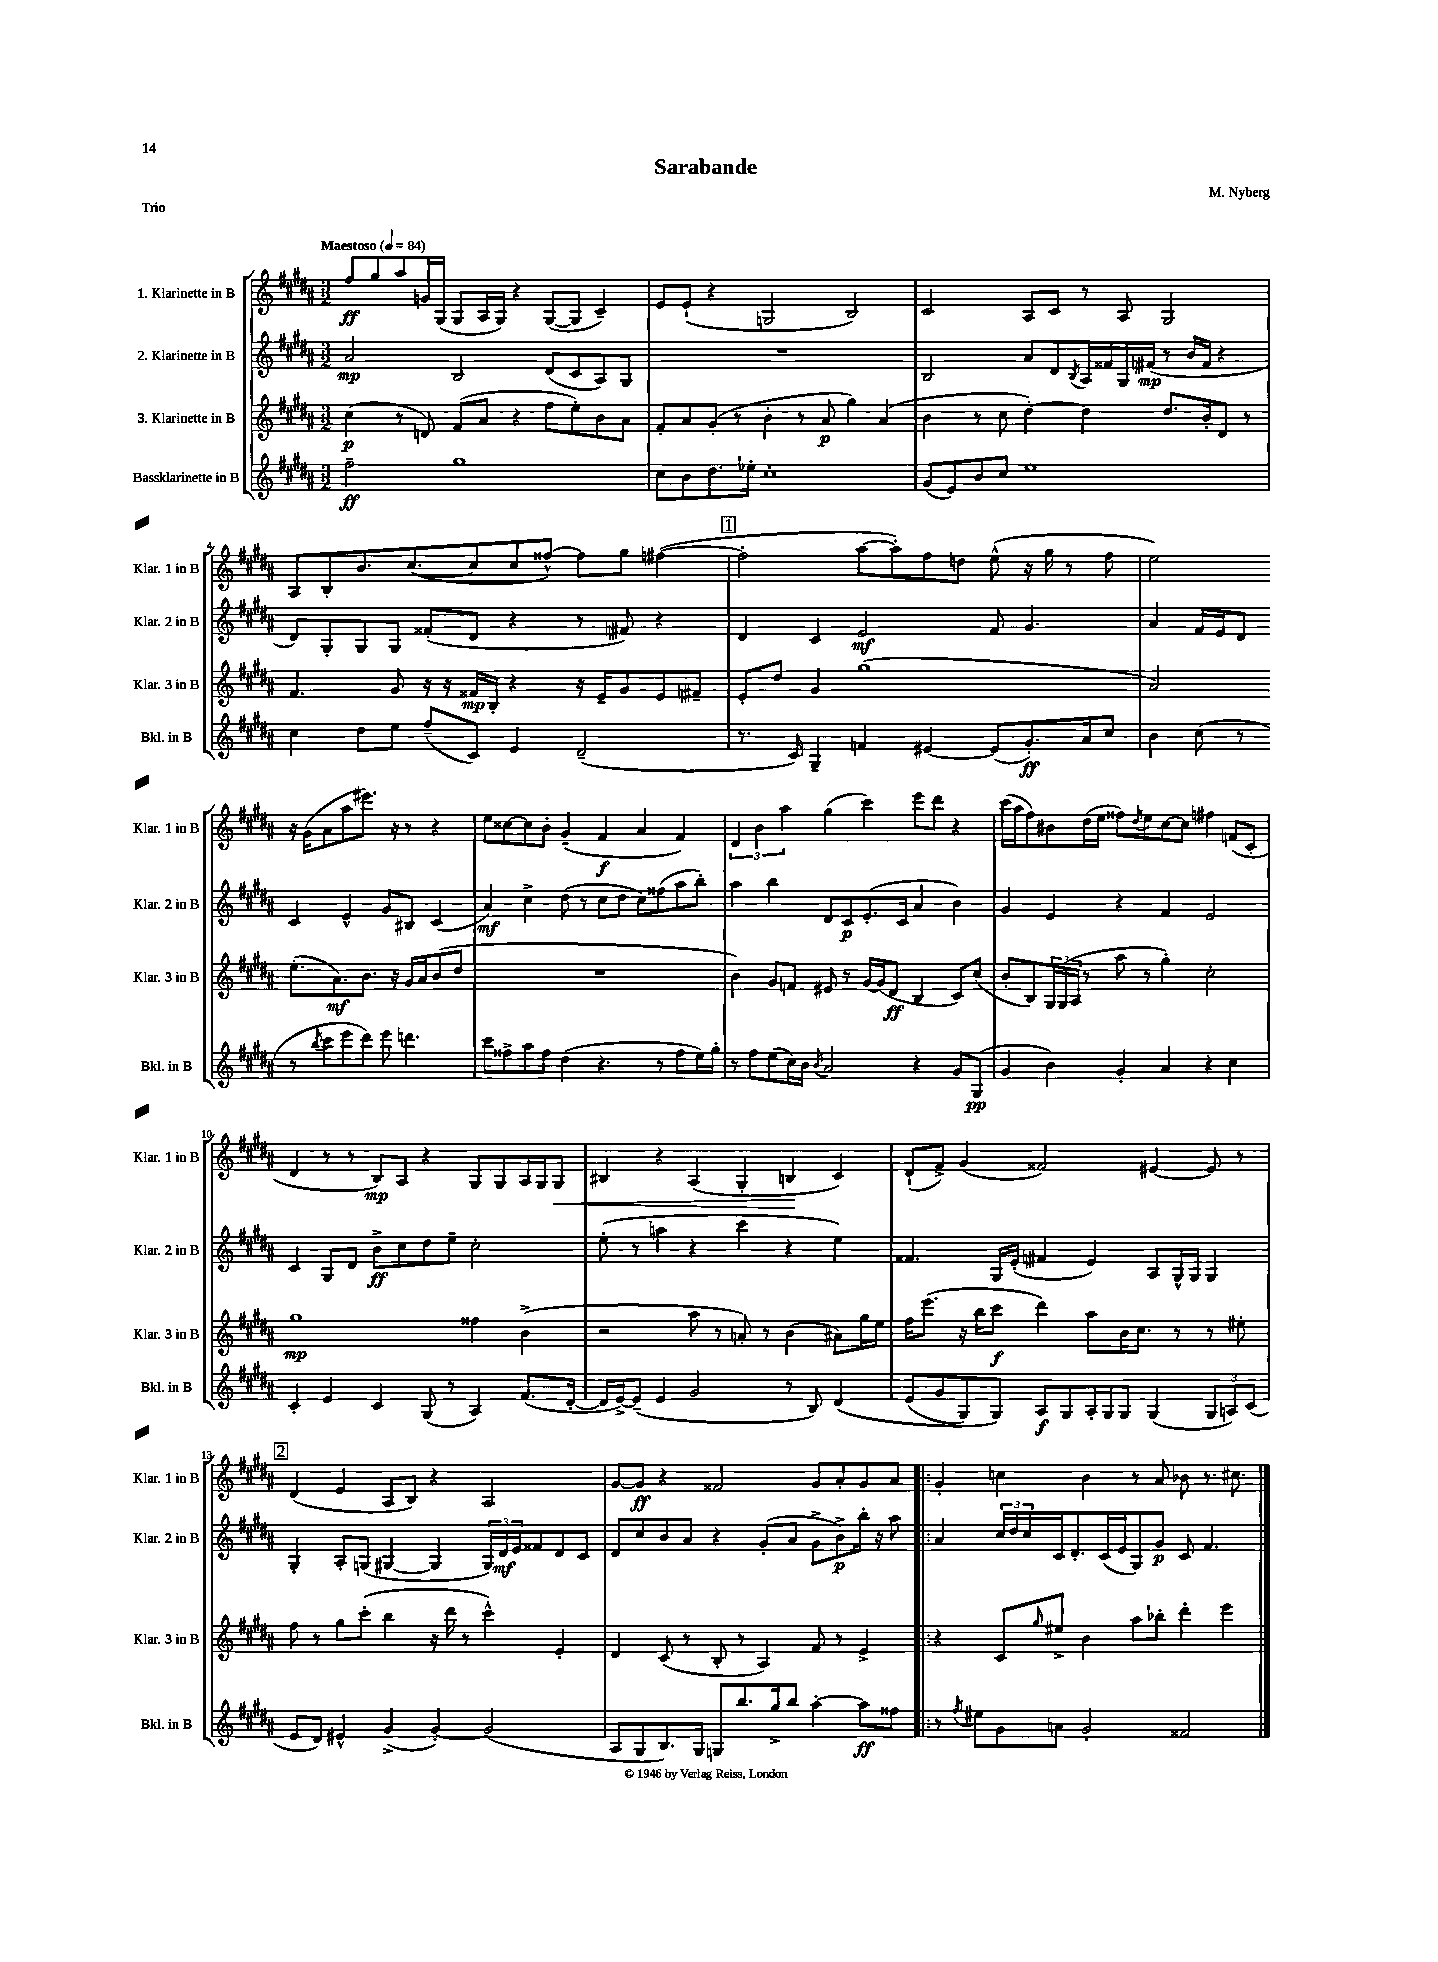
\header { title = "Sarabande" composer = "M. Nyberg" piece = "Trio" }
<<
\new StaffGroup <<
\new Staff = "s0" \with { instrumentName = "1. Klarinette in B" shortInstrumentName = "Klar. 1 in B" } {
    \clef treble \key b \major \numericTimeSignature \time 3/2 \tempo "Maestoso" 4 = 84
    fis''8\ff gis''8 ais''8 g'16 gis16( gis8 ais16 gis16) r4 gis8~( gis8 cis'4--) |
    e'8 e'8-!( r4 g2 b2) |
    cis'2 ais8 cis'8 r8 ais8 gis2 |
    ais8 b8-. b'8. cis''8.~( cis''8 cis''8 fisis''8~-^) fisis''8 gis''8 fis''4~( |
    \mark \markup { \box "1" } fis''2-. ais''8~ ais''8-.) fis''8 d''8 e''8-^( r16 gis''16 r8 fis''8 |
    e''2) r16 gis'16( ais'8 ais''8 eis'''8.) r16 r8 r4 |
    e''8 cisis''8~ cisis''8 b'8-. gis'4--( fis'4\f ais'4 fis'4) |
    \tuplet 3/2 { dis'4 b'4 ais''4 } gis''4( cis'''4) e'''8 dis'''8 r4 |
    cis'''16( ais''16 fis''8) bis'8 dis''16( e''16 fisis''8) \acciaccatura { dis''8 } e''8 cis''8~ cis''8 fis''4 f'8( cis'8-. |
    dis'4 r8 r8 b8\mp) ais8 r4 gis8 gis8 ais16 gis16 gis8\< |
    bis4 r4 ais4( gis4-. b4\! cis'4) |
    dis'8-!( fis'8->) gis'4( fisis'2) eis'4~ eis'8 r8 |
    \mark \markup { \box "2" } dis'4( e'4 ais8 b8) r4 ais2 |
    gis'8~ gis'8\ff r4 fisis'2 gis'8 ais'8-. gis'8 ais'8 |
    \bar ".|:" gis'4-. c''4 b'4 r8 ais'8 bes'8 r8. cis''8. \bar "|." |
}
\new Staff = "s1" \with { instrumentName = "2. Klarinette in B" shortInstrumentName = "Klar. 2 in B" } {
    \clef treble \key b \major \numericTimeSignature \time 3/2
    ais'2\mp b2 dis'8( cis'8 ais8) gis8 |
    R1. |
    b2 ais'8 dis'8 \acciaccatura { b8 } ais16 fisis'16 gis16 fis'16\mp( r8 b'16 fis'16 r4 |
    dis'8) gis8-. gis8 gis8 fisis'8-.( dis'8 r4 r8 fis'8) r4 |
    \mark \markup { \box "1" } dis'4 cis'4 e'2\mf fis'8 gis'4. |
    ais'4 fis'16 e'16 dis'8 cis'4 e'4-^ gis'8 bis8 cis'4( |
    ais'4\mf) cis''4-> dis''8( r8 cis''8 dis''8 cis''8) fisis''8( ais''8 b''8-.) |
    ais''4 b''4 dis'8 cis'8\p e'8.-.( cis'16 ais'4 b'4) |
    gis'4 e'4 r4 fis'4 e'2 |
    cis'4 gis8 dis'8 b'8->\ff cis''8 dis''8 e''8-- cis''2-. |
    e''8-.( r8 a''4 r4 cis'''4 r4 e''4) |
    fisis'4. gis16 e'16-.( fis'4 e'4) ais8 gis16-^ gis16 gis4 |
    \mark \markup { \box "2" } gis4-. ais8-. g8( gis4~ gis4 \tuplet 3/2 { gis16) dis'16\mf e'16 } fisis'8 dis'8 cis'8 |
    dis'8 cis''8 b'8 ais'8 r4 gis'8-.( ais'8 gis'8-> b'8->\p) b''16-. r16 ais''8 |
    \bar ".|:" ais'4 \tuplet 3/2 { cis''16 dis''16 cis''16 } cis'16 dis'8.-. cis'16( e'16 gis8) gis'8\p cis'8 fis'4. \bar "|." |
}
\new Staff = "s2" \with { instrumentName = "3. Klarinette in B" shortInstrumentName = "Klar. 3 in B" } {
    \clef treble \key b \major \numericTimeSignature \time 3/2
    cis''4\p( r8 d'8) fis'8( ais'8 r4 fis''8 e''8-.) b'8 ais'8 |
    fis'8-. ais'8 gis'8-.( r8 b'4-. r8 ais'8\p gis''4) ais'4( |
    b'4 r8 cis''8 dis''4~-.) dis''4 dis''8. b'16-. dis'8 r8 |
    fis'4. gis'8 r16 r16 fisis'16\mp b16-. r4 r16 e'16-- gis'8 e'8 fis'8-- |
    \mark \markup { \box "1" } e'8-. dis''8 gis'4 gis''1( |
    ais'2) e''8.-.( ais'8.\mf) b'8. r16 gis'16 ais'16 b'8( dis''8 |
    R1. |
    b'4) gis'8 f'8 eis'8 r8 gis'16~ gis'16( dis'8\ff b4 cis'8) cis''8( |
    b'8-. b8) \tuplet 3/2 { gis16 gis16( ais16 } r8 ais''8 r8 gis''4-.) cis''2-. |
    gis''1\mp fisis''4 b'4->( |
    r2 ais''8 r8 a'8-.) r8 b'4( ais'8) gis''16 e''16 |
    fis''16 e'''8.( r16 b''16 cis'''8\f dis'''4) ais''8 b'16 cis''8. r8 r8 eis''8-. |
    \mark \markup { \box "2" } fis''8 r8 gis''8 cis'''8-.( b''4 r16 dis'''16 r8 cis'''4-^) e'4-. |
    dis'4 cis'8( r8 b8-. r8 ais4) fis'8 r8 e'4-> |
    \bar ".|:" r4 cis'8 \grace { gis''16 } eis''8-> b'4 ais''8 bes''8-. dis'''4-. e'''4 \bar "|." |
}
\new Staff = "s3" \with { instrumentName = "Bassklarinette in B" shortInstrumentName = "Bkl. in B" } {
    \clef treble \key b \major \numericTimeSignature \time 3/2
    fis''2--\ff gis''1 |
    cis''8 b'8 dis''8. ees''16-. cis''1-. |
    gis'8( e'8) b'8 cis''8 e''1 |
    cis''4 dis''8 e''8 fis''8--( cis'8) e'4 dis'2--( |
    \mark \markup { \box "1" } r8. cis'16) gis4-- f'4 eis'4~ eis'8( gis'8.-.\ff) ais'16 cis''8 |
    b'4 cis''8( r8 r8 \acciaccatura { b''8 } cis'''8 e'''8 dis'''8) e'''8 d'''4. |
    cis'''8 fisis''8-> ais''8 fisis''8 dis''4( r4. r8 fisis''8 e''16) gis''16-. |
    r8 fis''8 e''8( cis''16) b'16 \acciaccatura { b'8 } ais'2 r4 gis'8 gis8\pp( |
    gis'4 b'4) gis'4-. ais'4 r4 cis''4 |
    cis'4-. e'4 cis'4 gis8( r8 ais4) fis'8.( dis'16~-. |
    dis'16 e'16~->) e'8--( e'4 gis'2 r8 b8) dis'4\( |
    e'8( gis'8 gis8) gis8\) ais8\f gis8 ais16-. gis16 gis8 gis4( \tuplet 3/2 { gis8 a8) cis'8( } |
    \mark \markup { \box "2" } e'8 dis'8) eis'4-^ gis'4->( gis'4~-.) gis'2( |
    ais8 gis8 b8.) gis16 g8 b''8. gis''16-> b''8 ais''4~-. ais''8\ff fisis''8 |
    \bar ".|:" r8 \acciaccatura { fis''8 } eis''8 gis'8 a'8 gis'2-. fisis'2 \bar "|." |
}
>>
>>
